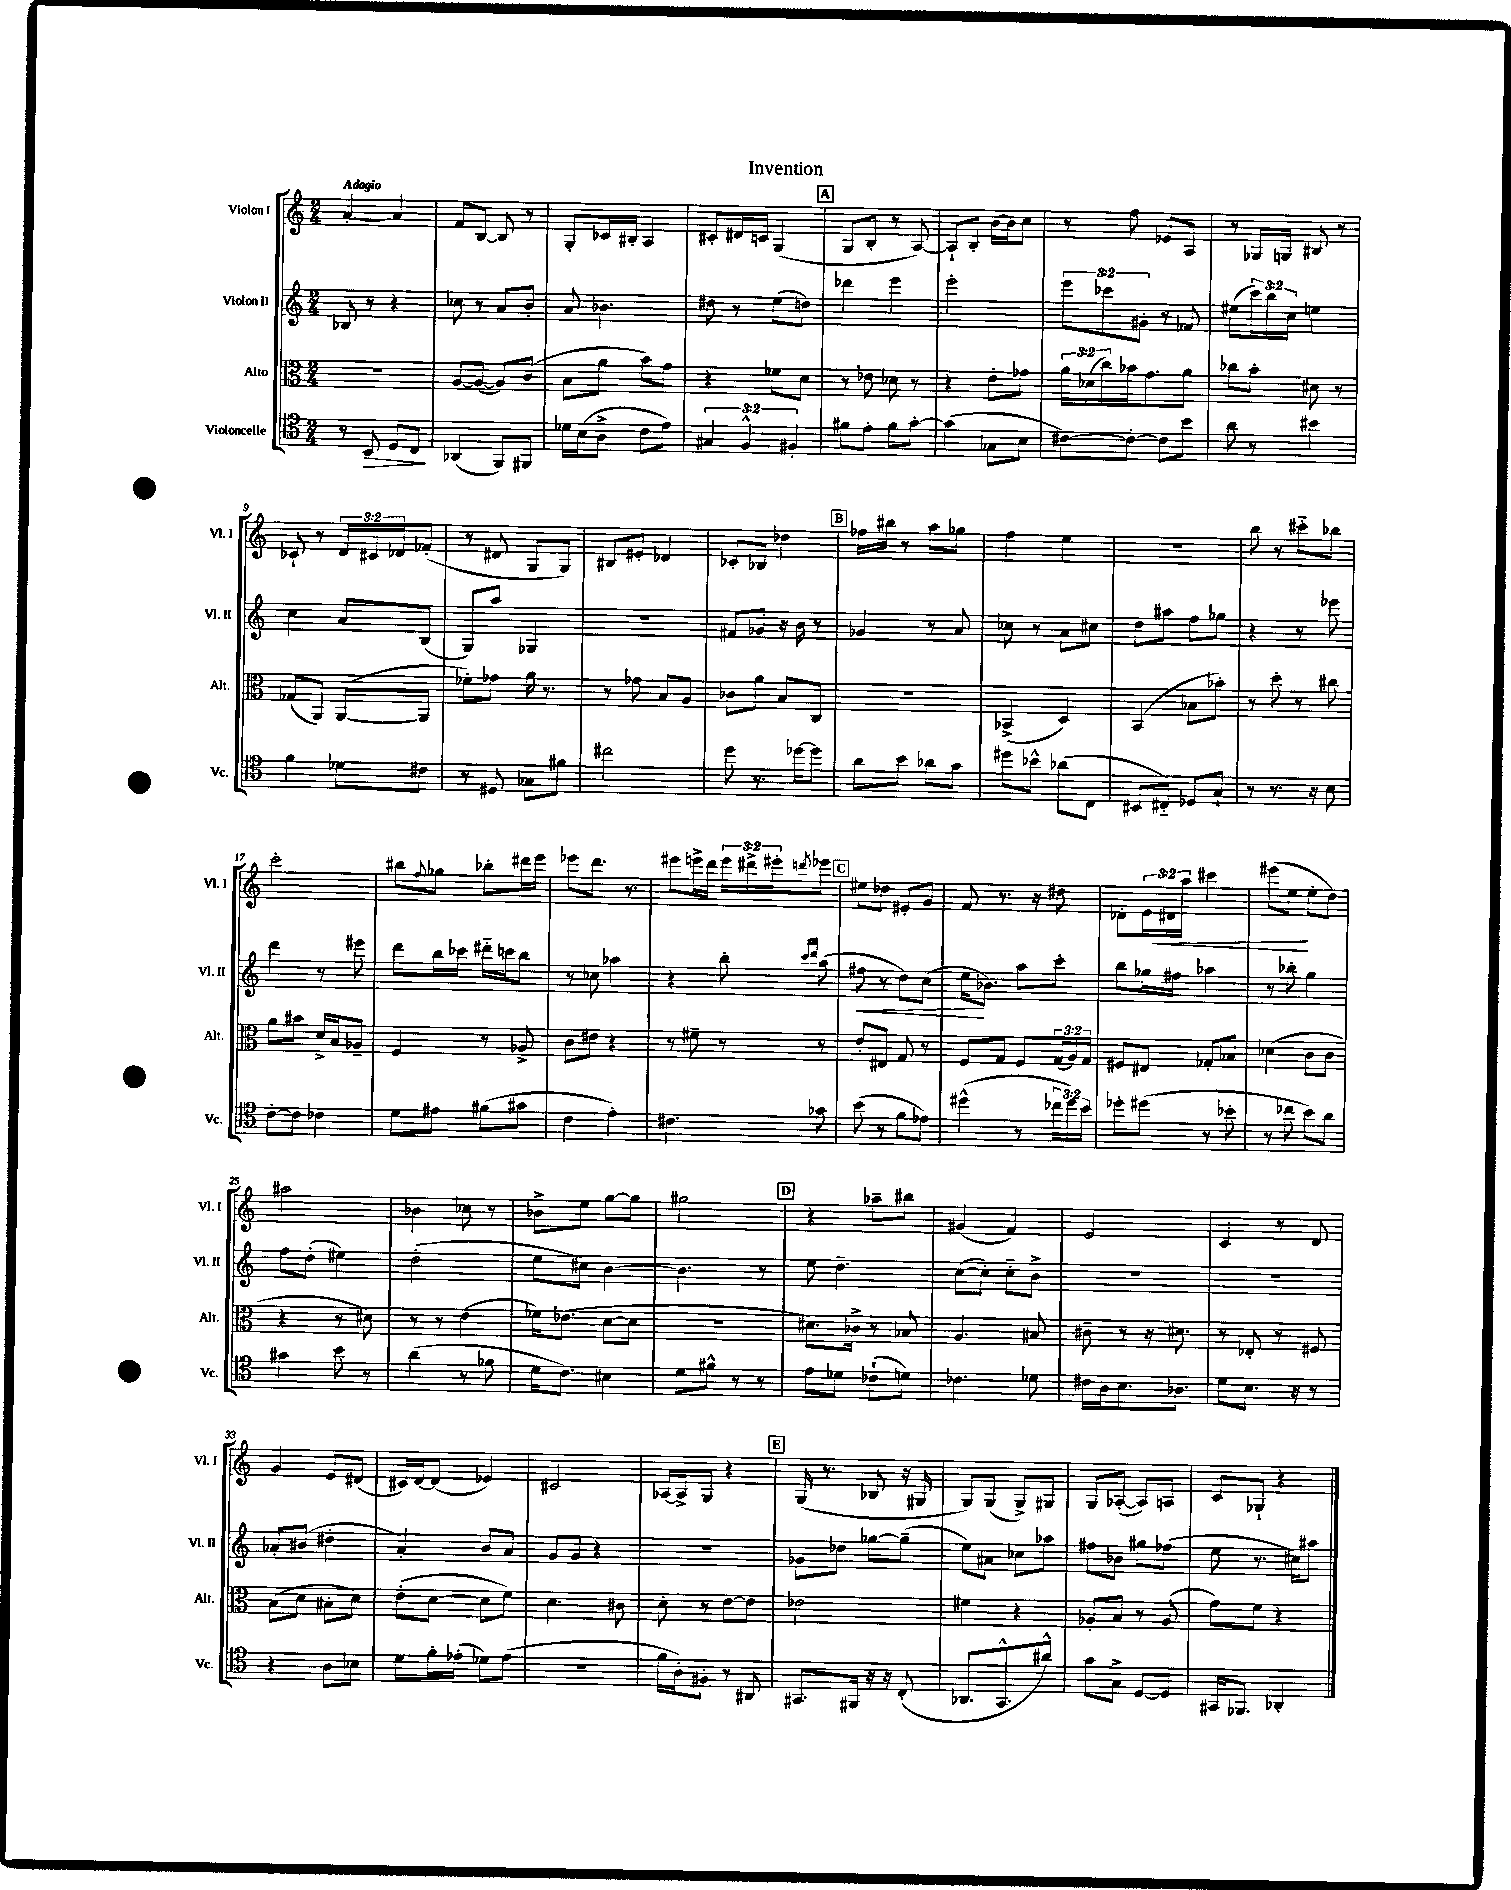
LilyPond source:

\header { title = "Invention" }
<<
\new StaffGroup <<
\new Staff = "s0" \with { instrumentName = "Violon I" shortInstrumentName = "Vl. I" } {
    \clef treble \key c \major \numericTimeSignature \time 2/4 \override Staff.TupletNumber.text = #tuplet-number::calc-fraction-text \tempo "Adagio"
    a'4~-. a'4 |
    f'8 b8~ b8 r8 |
    g8-. ces'16 bis16-. a4 |
    cis'8-. dis'16 c'16 g4( |
    \mark \markup { \box "A" } g8 b8-. r8 a8~) |
    a8-! b8-. b'16~ b'16 c''8 |
    r8 f''8 ees'8 a8 |
    r8 ges16 g16 bis8 r8 |
    ces'8-! r8 \tuplet 3/2 { d'16 cis'16 des'16 } fes'8-.( |
    r8 dis'8 g8 g8) |
    bis8 eis'8-. des'4 |
    ces'8-. bes8 des''4 |
    \mark \markup { \box "B" } fes''16 bis''16 r8 a''8 ges''8 |
    f''4 e''4 |
    r2 |
    b''8 r8 cis'''8-_ bes''8 |
    c'''2-. |
    bis''8 \appoggiatura { f''8 } ges''8 bes''8-. dis'''16 e'''16 |
    ees'''8 d'''8. r8. |
    eis'''8 e'''16-> d'''16 \tuplet 3/2 { e'''16 dis'''16-> eis'''16-. } \acciaccatura { d'''8 } ees'''8 |
    \mark \markup { \box "C" } eis''8 des''8 eis'8-. g'8 |
    f'8 r8. r16 dis''8 |
    des'8-. \tuplet 3/2 { e'16 dis'16\< a''16 } cis'''4 |
    eis'''8( e''8\! e''8-. d''8) |
    ais''2 |
    bes'4 ces''8 r8 |
    bes'8-> e''8 g''8~ g''8 |
    gis''2 |
    \mark \markup { \box "D" } r4 aes''8-- bis''8 |
    gis'4( f'4) |
    e'2 |
    c'4 r8 d'8 |
    g'4 e'8 dis'8( |
    cis'16) d'16~ d'8( ees'4) |
    cis'2 |
    aes16~ aes16-> g8 r4 |
    \mark \markup { \box "E" } g16( r8. bes8 r16 gis16 |
    g8) g8( g8->) gis8 |
    g8 aes8~-.( aes8) a8 |
    c'8 ges8-! r4 \bar "|." |
}
\new Staff = "s1" \with { instrumentName = "Violon II" shortInstrumentName = "Vl. II" } {
    \clef treble \key c \major \numericTimeSignature \time 2/4 \override Staff.TupletNumber.text = #tuplet-number::calc-fraction-text
    bes8 r8 r4 |
    ces''8 r8 a'8 b'8-. |
    a'8 bes'4. |
    dis''8 r8 e''8( d''8) |
    \mark \markup { \box "A" } des'''4 e'''4 |
    e'''2-. |
    \tuplet 3/2 { e'''8 ces'''8 gis'8-. } r8 fes'8 |
    eis''8( \tuplet 3/2 { c'''16) b''16 c''16 } e''4 |
    c''4 a'8 b8( |
    g8) a''8 ges4 |
    R2 |
    fis'8 ges'8 r16 b'16 r8 |
    \mark \markup { \box "B" } ges'4 r8 a'8 |
    ces''8 r8 a'8 cis''8 |
    d''8 ais''8 f''8 ges''8 |
    r4 r8 ees'''8 |
    d'''4 r8 eis'''8 |
    d'''8 b''16 ces'''16 dis'''16-_ c'''16 b''8 |
    r8 ces''8 aes''4 |
    r4 b''8-. \grace { c'''16 d'''16 } a''8( |
    \mark \markup { \box "C" } fis''8\< r8 d''8) c''8( |
    e''16\! bes'8.) a''8 c'''8-. |
    b''8 ges''16 fis''16 aes''4 |
    r8 bes''8-. g''4 |
    f''8 d''8-.( eis''4) |
    d''2-.( |
    e''8 cis''8) b'4~ |
    b'4. r8 |
    \mark \markup { \box "D" } e''8 d''4.-- |
    c''8~( c''8-.) c''8-_ b'8-> |
    R2 |
    R2 |
    aes'8-. bis'8( dis''4-. |
    a'4-.) b'8 a'8 |
    g'8 g'8 r4 |
    r2 |
    \mark \markup { \box "E" } ges'8 des''8 ges''8~ ges''8--( |
    e''8) ais'8 ces''8 aes''8 |
    fis''8 bes'8 gis''8 fes''8( |
    e''8 r8. cis''16) ais''8 \bar "|." |
}
\new Staff = "s2" \with { instrumentName = "Alto" shortInstrumentName = "Alt." } {
    \clef alto \key c \major \numericTimeSignature \time 2/4 \override Staff.TupletNumber.text = #tuplet-number::calc-fraction-text
    R2 |
    a8~ a8~( a8) c'8( |
    b8 a'8 b'8) g'8 |
    r4 fes'8 d'8 |
    \mark \markup { \box "A" } r8 ees'8 des'8 r8 |
    r4 e'8-. ges'8 |
    \tuplet 3/2 { a'16 des'16( c''16) } bes'16 g'8. a'8 |
    ces''8 b'8-. dis'8 r8 |
    ges8( a,8) a,8~( a,8 |
    fes'8-.) ges'8 a'16 r8. |
    r8 ges'8 b8 a8 |
    ces'8 a'8 b8 c8 |
    \mark \markup { \box "B" } R2 |
    bes,4->( d4) |
    b,4( bes8 bes'8-.) |
    r8 d''8-. r8 cis''8 |
    a'8 bis'8 d'16-> b16 aes8-- |
    f4 r8 aes8-> |
    c'8 eis'8 r4 |
    r8 fis'8-- r8 r8 |
    \mark \markup { \box "C" } e'8-. eis8 g8 r8 |
    f8 g8 f8 \tuplet 3/2 { g16( a16) g16 } |
    fis8 eis8 ges8-. bes8 |
    des'4( c'8 c'8 |
    r4 r8 dis'8) |
    r8 r8 e'4( |
    fes'16) ees'8.( d'8~ d'8 |
    R2 |
    \mark \markup { \box "D" } dis'8.) ces'16-> r8 bes8 |
    a4. bis8 |
    cis'8-- r8 r16 dis'8. |
    r8 ees8-. r8 fis8 |
    b8( d'8 bis8-. d'8) |
    e'8-.( d'8~ d'8 f'8) |
    d'4. cis'8 |
    d'8-. r8 e'8~ e'8 |
    \mark \markup { \box "E" } ees'2 |
    fis'4 r4 |
    aes8-. b8 r8 aes8( |
    g'8) f'8 r4 \bar "|." |
}
\new Staff = "s3" \with { instrumentName = "Violoncelle" shortInstrumentName = "Vc." } {
    \clef tenor \key c \major \numericTimeSignature \time 2/4 \override Staff.TupletNumber.text = #tuplet-number::calc-fraction-text
    r8 b,8\> d8 c8\! |
    aes,4( f,8) fis,8 |
    des'16 b16( a8-> c'8 e'8) |
    \tuplet 3/2 { gis4 f4-^ fis4-. } |
    \mark \markup { \box "A" } fis'8 e'8-. fis'8 g'8~-. |
    g'4( ges8 b8 |
    cis'8~) cis'8~-. cis'8 b'8 |
    a'8 r8 bis'4 |
    f'4 des'8 cis'8 |
    r8 dis8 ges8 fis'8 |
    cis''2 |
    d''8 r8. des''16~ des''8 |
    \mark \markup { \box "B" } a'8 b'8 aes'8 g'8 |
    dis''8 bes'8-^ aes'8( c8 |
    bis,8 cis8-_) des8 g8-! |
    r8 r8. r16 b8 |
    c'8~-. c'8 ces'4 |
    d'8 eis'8 fis'8( gis'8 |
    c'4 e'4-.) |
    cis'4. ges'8 |
    \mark \markup { \box "C" } b'8( r8 f'8 ees'8) |
    dis''4-^( r8 \tuplet 3/2 { ces''16 dis''16) b'16 } |
    des''8-. dis''8( r8 bes'8-. |
    r8 ces''8 b'8) a'8 |
    gis'4 b'8 r8 |
    a'4( r8 fes'8 |
    d'16 c'8.) bis4 |
    d'8 fis'8-^ r8 r8 |
    \mark \markup { \box "D" } e'8 des'8 ces'8-!( d'8) |
    ces'4. des'8 |
    cis'16 a16 b8. aes8. |
    d'8 b8. r16 r8 |
    r4 a8 bes8 |
    d'8 f'16-. ees'16-.( des'8) ees'8( |
    r2 |
    f'16 a16-.) fis8-. r8 ais,8 |
    \mark \markup { \box "E" } gis,8. fis,16 r16 r16 c8-.( |
    aes,8. g,8.-^ ais'8-^) |
    g'8 g8-> d8~ d8 |
    gis,16 fes,8. aes,4-. \bar "|." |
}
>>
>>
